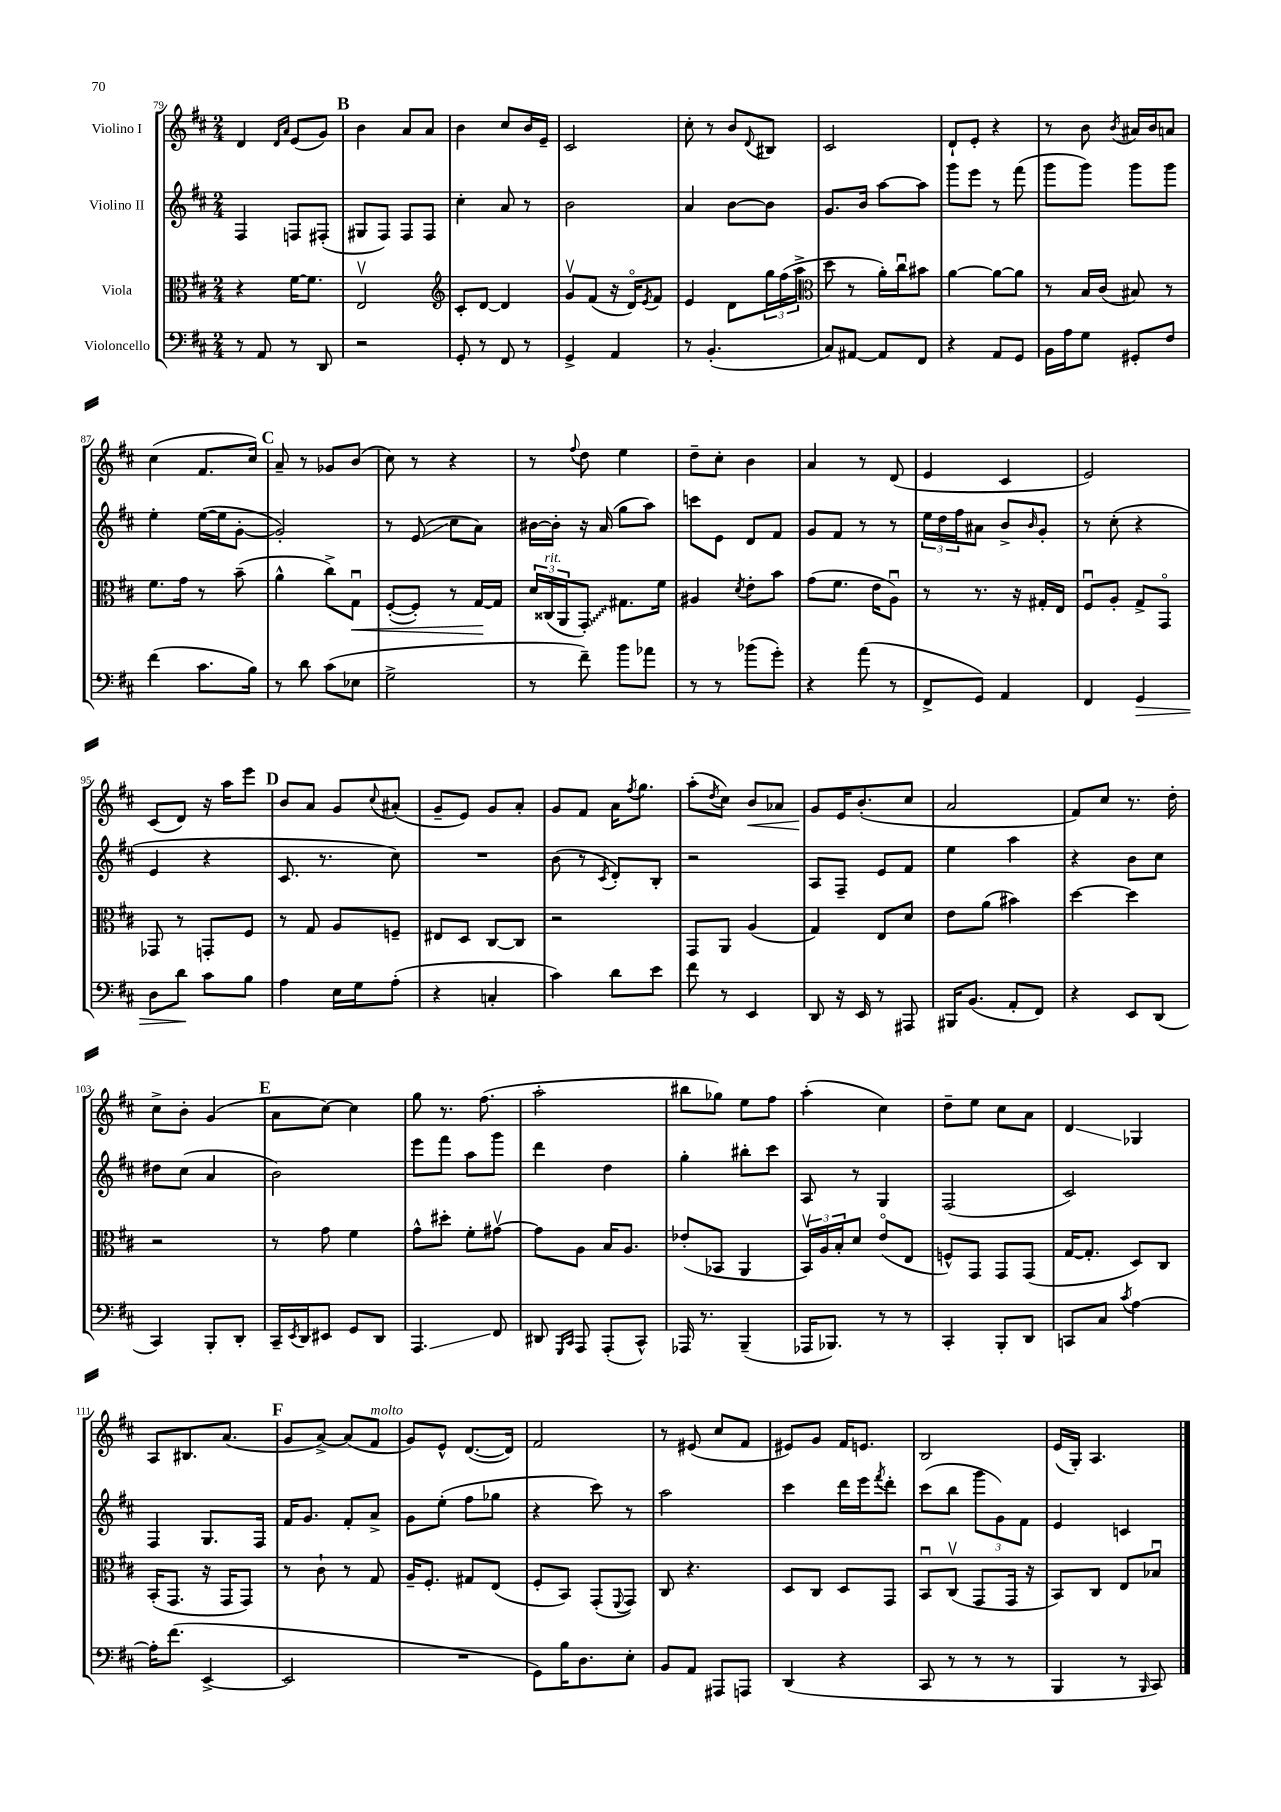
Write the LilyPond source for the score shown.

<<
\new StaffGroup <<
\new Staff = "s0" \with { instrumentName = "Violino I" } {
    \clef treble \key d \major \numericTimeSignature \time 2/4
    d'4 \grace { d'16 a'16 } e'8( g'8) |
    \mark \markup { \bold "B" } b'4 a'8 a'8 |
    b'4 cis''8 b'16 e'16-- |
    cis'2 |
    cis''8-. r8 b'8 \appoggiatura { d'8 } bis8 |
    cis'2 |
    d'8-! e'8-. r4 |
    r8 b'8 \acciaccatura { b'8 } ais'16 b'16 a'8 |
    cis''4( fis'8. cis''16) |
    \mark \markup { \bold "C" } a'8-- r8 ges'8 b'8( |
    cis''8) r8 r4 |
    r8 \appoggiatura { fis''8 } d''8 e''4 |
    d''8-- cis''8-. b'4 |
    a'4 r8 d'8( |
    e'4 cis'4 |
    e'2) |
    cis'8( d'8) r16 a''16 e'''8 |
    \mark \markup { \bold "D" } b'8 a'8 g'8 \appoggiatura { cis''8 } ais'8-.( |
    g'8-- e'8) g'8 a'8-. |
    g'8 fis'8 a'16 \acciaccatura { fis''8 } g''8. |
    a''8-.( \acciaccatura { d''8 } cis''8) b'8\< aes'8 |
    g'8\! e'16 b'8.-.( cis''8 |
    a'2 |
    fis'8) cis''8 r8. d''16-. |
    cis''8-> b'8-. g'4( |
    \mark \markup { \bold "E" } a'8 cis''8~) cis''4 |
    g''8 r8. fis''8.( |
    a''2-. |
    bis''8 ges''8) e''8 fis''8 |
    a''4-.( cis''4) |
    d''8-- e''8 cis''8 a'8 |
    d'4\glissando ges4 |
    a8 bis8. a'8.( |
    \mark \markup { \bold "F" } g'8 a'8~->) a'8( fis'8^\markup { \italic "molto" } |
    g'8) e'8-^ d'8.~( d'16) |
    fis'2 |
    r8 eis'8( cis''8 fis'8 |
    eis'8) g'8 fis'16 e'8. |
    b2 |
    e'16( g16-.) a4. \bar "|." |
}
\new Staff = "s1" \with { instrumentName = "Violino II" } {
    \clef treble \key d \major \numericTimeSignature \time 2/4
    fis4 f8 fis8-.( |
    \mark \markup { \bold "B" } gis8 fis8) fis8 fis8 |
    cis''4-. a'8 r8 |
    b'2 |
    a'4 b'8~ b'8 |
    g'8. b'16 a''8~ a''8 |
    g'''8 e'''8 r8 fis'''8( |
    g'''8 g'''8) g'''8 g'''8 |
    e''4-. e''16~( e''16 g'8~-. |
    \mark \markup { \bold "C" } g'2-.) |
    r8 e'8\glissando( cis''8 a'8) |
    bis'16~ bis'16-. r16 a'16( g''8 a''8) |
    c'''8 e'8 d'8 fis'8 |
    g'8 fis'8 r8 r8 |
    \tuplet 3/2 { e''16 d''16 fis''16 } ais'8 b'8-> \grace { b'16 } g'8-. |
    r8 cis''8-.( r4 |
    e'4 r4 |
    \mark \markup { \bold "D" } cis'8. r8. cis''8) |
    R2 |
    b'8( r8 \acciaccatura { cis'8 } d'8-.) b8-. |
    r2 |
    a8 fis8-- e'8 fis'8 |
    e''4 a''4 |
    r4 b'8 cis''8 |
    dis''8 cis''8( a'4 |
    \mark \markup { \bold "E" } b'2) |
    e'''8 fis'''8 a''8 g'''8 |
    d'''4 d''4 |
    g''4-. bis''8-. cis'''8 |
    a8 r8 g4 |
    fis2( |
    cis'2) |
    fis4 g8. fis16 |
    \mark \markup { \bold "F" } fis'16 g'8. fis'8-. a'8-> |
    g'8 e''8-.( fis''8 ges''8 |
    r4 cis'''8) r8 |
    a''2 |
    cis'''4 d'''16 e'''16 \acciaccatura { fis'''8 } d'''8-. |
    cis'''8( b''8 \tuplet 3/2 { g'''8 g'8) fis'8 } |
    e'4 c'4 \bar "|." |
}
\new Staff = "s2" \with { instrumentName = "Viola" } {
    \clef alto \key d \major \numericTimeSignature \time 2/4
    r4 fis'16~ fis'8. |
    \mark \markup { \bold "B" } e2\upbow |
    \clef treble cis'8-. d'8~ d'4 |
    g'8\upbow fis'8( r16 d'16\flageolet) \acciaccatura { e'8 } fis'8 |
    e'4 d'8 \tuplet 3/2 { g''16 fis''16( a''16-> } |
    \clef alto d''8 r8 a'16-.) cis''16\downbow bis'8 |
    a'4~ a'8~ a'8 |
    r8 b16 cis'16( bis8) r8 |
    fis'8. g'16 r8 b'8--( |
    \mark \markup { \bold "C" } a'4-^ cis''8->) g8\downbow\< |
    fis8~-.( fis8-.) r8 g16~\! g16 |
    \tuplet 3/2 { d'16 cisis16^\markup { \italic "rit." }( a,16 } \once \override Glissando.style = #'zigzag g,8-.\glissando) gis8. fis'16 |
    ais4 \acciaccatura { d'8 } e'8-. b'8 |
    g'8( fis'8. e'16 a8\downbow) |
    r8 r8. r16 gis16-. e16 |
    fis8\downbow a8-. g8-> g,8\flageolet |
    ges,8 r8 g,8-. fis8 |
    \mark \markup { \bold "D" } r8 g8 a8 f8-- |
    eis8 d8 cis8~ cis8 |
    r2 |
    g,8 a,8 a4( |
    g4) e8 d'8 |
    e'8 a'8( bis'4) |
    d''4~ d''4 |
    r2 |
    \mark \markup { \bold "E" } r8 g'8 fis'4 |
    g'8-^ dis''8-. fis'8-. gis'8~\upbow |
    gis'8 a8 b16 a8. |
    ees'8-.( bes,8 a,4 |
    \tuplet 3/2 { b,16\upbow) a16 b16-. } d'8 e'8\flageolet( e8 |
    f8-^) g,8 g,8 g,8( |
    g16~ g8.-. d8) cis8 |
    b,16-.( g,8. r16 g,16 g,8) |
    \mark \markup { \bold "F" } r8 cis'8-! r8 g8 |
    a16-- fis8.-. gis8 e8( |
    fis8-. b,8) g,8-.( \appoggiatura { fis,8 } g,8) |
    cis8 r4. |
    d8 cis8 d8 g,8 |
    b,8\downbow cis8\upbow( g,8 g,16 r16 |
    b,8) cis8 e8 bes8\downbow \bar "|." |
}
\new Staff = "s3" \with { instrumentName = "Violoncello" } {
    \clef bass \key d \major \numericTimeSignature \time 2/4
    r8 a,8 r8 d,8 |
    \mark \markup { \bold "B" } r2 |
    g,8-. r8 fis,8 r8 |
    g,4-> a,4 |
    r8 b,4.-.( |
    cis8) ais,8~ ais,8 fis,8 |
    r4 a,8 g,8 |
    b,16 a16 g8 gis,8-. fis8 |
    fis'4( cis'8. b16) |
    \mark \markup { \bold "C" } r8 d'8 cis'8( ees8 |
    g2-> |
    r8 fis'8--) b'8 aes'8 |
    r8 r8 bes'8( g'8-.) |
    r4 a'8( r8 |
    fis,8-> g,8) a,4 |
    fis,4 g,4\> |
    d8 d'8\! cis'8 b8 |
    \mark \markup { \bold "D" } a4 e16 g16 a8-.( |
    r4 c4-. |
    cis'4) d'8 e'8 |
    fis'8 r8 e,4 |
    d,8 r16 e,16 r8 ais,,8 |
    bis,,16 b,8.( a,8-. fis,8) |
    r4 e,8 d,8( |
    cis,4) b,,8-. d,8-. |
    \mark \markup { \bold "E" } cis,16-- \acciaccatura { e,8 } d,16 eis,8 g,8 d,8 |
    a,,4.\glissando fis,8 |
    dis,8 \grace { g,,16 cis,16 } a,,8 a,,8-.( cis,8-^) |
    aes,,16 r8. b,,4--( |
    aes,,16 bes,,8.) r8 r8 |
    cis,4-. b,,8-. d,8 |
    c,8 cis8 \acciaccatura { cis'8 } a4~ |
    a16-. fis'8.( e,4~-> |
    \mark \markup { \bold "F" } e,2 |
    R2 |
    g,8) b16 d8. e8-. |
    b,8 a,8 ais,,8 a,,8 |
    d,4( r4 |
    cis,8 r8 r8 r8 |
    b,,4 r8 \grace { b,,16 } cis,8) \bar "|." |
}
>>
>>
\layout { \context { \Score currentBarNumber = #79 } }
